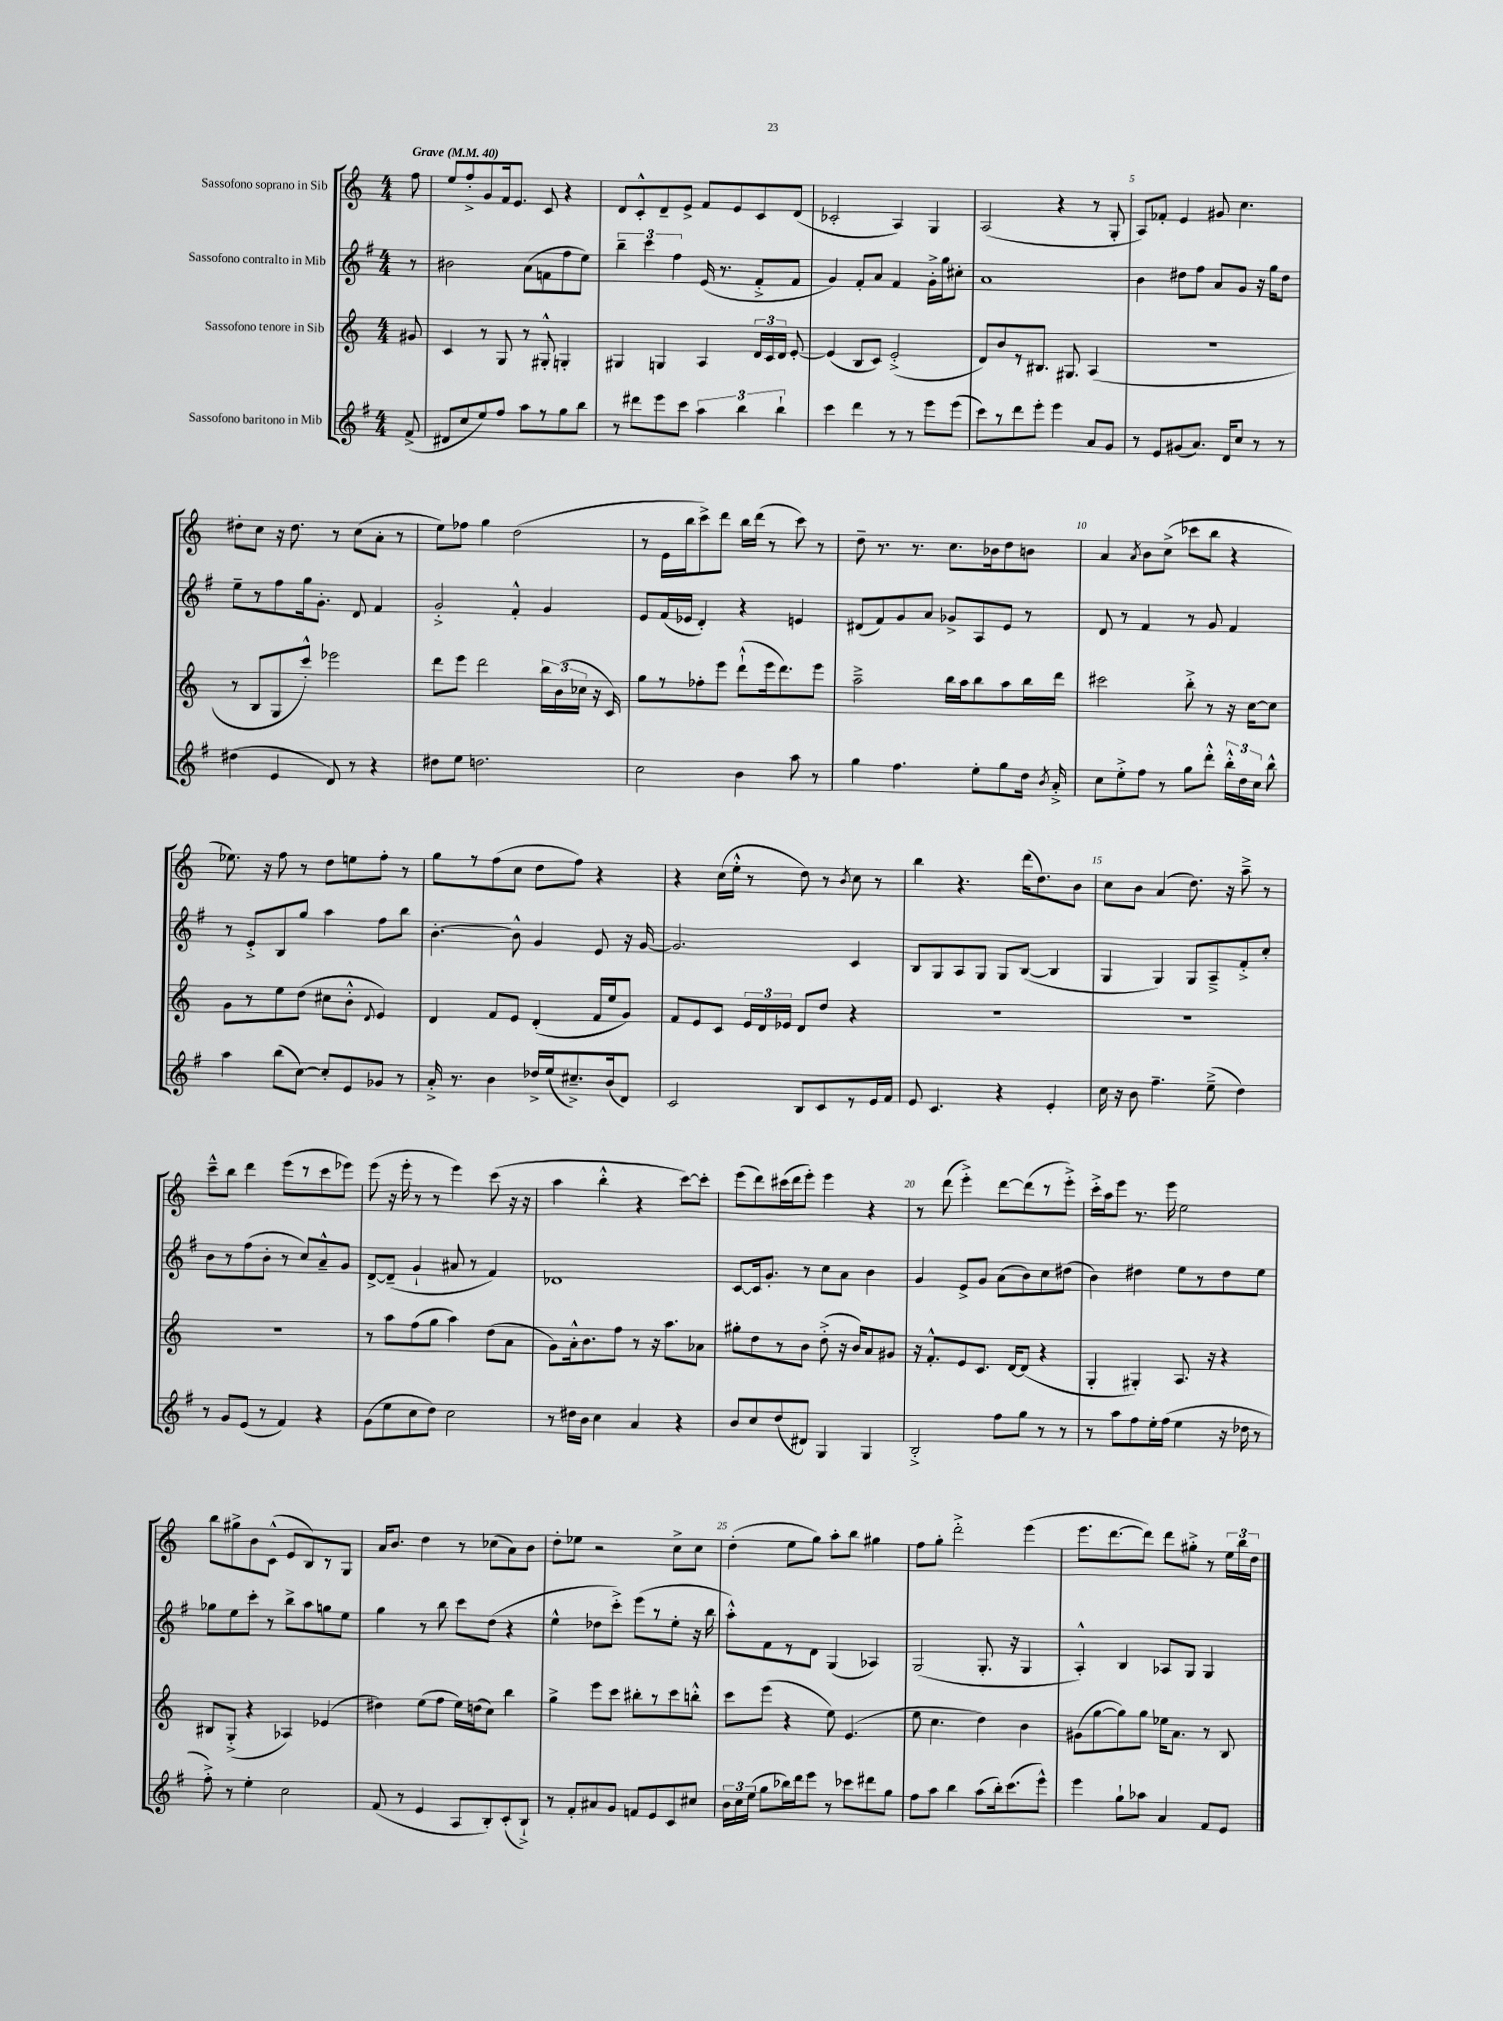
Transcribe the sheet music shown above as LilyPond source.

<<
\new StaffGroup <<
\new Staff = "s0" \with { instrumentName = "Sassofono soprano in Sib" } {
    \clef treble \key c \major \numericTimeSignature \time 4/4 \partial 8 \tempo "Grave" 4 = 40
    \autoBeamOff f''8 |
    e''8[ f''8-.-> g'8 f'16 e'8.] c'8 r4 |
    d'8[ c'8-.-^ d'8-- e'8]-> f'8[ e'8 c'8 d'8]( |
    ces'2-. a4) g4 |
    a2( r4 r8 g8-. |
    a8[) fes'8]-. e'4 gis'8 c''4. |
    dis''8[-. c''8] r16 dis''8. r8 c''8[( a'8]-. r8 |
    e''8[) fes''8] g''4 d''2( |
    r8 e'16[ b''16 c'''8->) d'''8] b''16[ d'''16]( r8 c'''8) r8 |
    d''8-- r8. r8. c''8.[ bes'16 d''8 b'8] |
    a'4 \acciaccatura { a'8 } b'8[ c''8]->( ces'''8[ b''8] r4 |
    ees''8.) r16 f''8 r8 d''8[ e''8 f''8]-. r8 |
    g''8[ r8 f''8( c''8] d''8[ f''8]) r4 |
    r4 c''16[( e''16]-.-^ r8 d''8) r8 \acciaccatura { b'8 } c''8 r8 |
    b''4 r4. d'''16[( d''8.) b'8] |
    c''8[ b'8] a'4( d''8.) r16 a''8---> r8 |
    c'''8[---^ b''8] d'''4 e'''8[( r8 c'''8 ees'''8]) |
    e'''8( r16 e'''16-. r8 r8 e'''4) c'''8( r16 r16 |
    a''4 b''4-.-^ r4 c'''8[~) c'''8]-. |
    e'''8[( d'''8) cis'''16( d'''16 e'''8]-.) e'''4 r4 |
    r8 d'''8( e'''4-.->) d'''8[~ d'''8( r8 e'''8]-.->) |
    c'''16[-.-> a''16 e'''8] r8. e'''16 e''2 |
    b''8[ gis''8-> b'8 c'8]-^( e'8[ b8) r8 g8] |
    a'16[ b'8.] d''4 r8 ces''8[( a'8) b'8] |
    d''8[-. ees''8] r2 c''8[-> c''8] |
    d''4-.( e''8[ g''8]) a''8[-. b''8] gis''4 |
    f''8[ g''8]-. d'''2-.-> e'''4( |
    e'''8.[ d'''8.~ d'''8]) d'''8[ gis''8]-.-> r8 \tuplet 3/2 { e''16[ b''16 d''16] } \bar "|." |
}
\new Staff = "s1" \with { instrumentName = "Sassofono contralto in Mib" } {
    \clef treble \key g \major \numericTimeSignature \time 4/4 \partial 8
    \autoBeamOff r8 |
    bis'2 a'8[( f'8 fis''8 e''8]) |
    \tuplet 3/2 { b''4-- c'''4 fis''4 } e'16( r8. fis'8[-.-> fis'8] |
    g'4) fis'8[-. a'8] fis'4 g'16[-.-> g''16 cis''8]-. |
    a'1 |
    b'4 dis''8[ fis''8] a'8[ g'8] r16 g''16[ dis''8] |
    e''8[-- r8 fis''8 g''16 g'8.]-. d'8 fis'4 |
    g'2-.-> fis'4-.-^ g'4 |
    e'8[ fis'16( ees'16] d'4-.) r4 e'4 |
    dis'8[( fis'8) g'8 a'8] ges'8[-> a8 e'8] r8 |
    d'8 r8 fis'4 r8 g'8 fis'4 |
    r8 e'8[-.-> b8 g''8] a''4 fis''8[ b''8] |
    b'4.~-. b'8-^ g'4 e'8 r16 g'16~ |
    g'2. c'4 |
    b8[ g8 a8 g8] g8[ b8]~( b4 |
    g4 g4) g8[ a8---> fis'8-.-> c''8]-. |
    b'8[ r8 fis''8( b'8]-. r8 c''8[) a'8---^ g'8] |
    d'8[~-> d'8]--( g'4-! ais'8 r8 fis'4) |
    des'1 |
    c'8[~ c'16 g'8.]-. r8 c''8[ a'8] b'4 |
    g'4 e'8[-> g'8] a'8[( b'8) c''8 dis''8]( |
    b'4) dis''4 e''8[ r8 dis''8 e''8] |
    ges''8[ e''8 c'''8]-. r8 b''8[-> a''8 g''8 e''8] |
    g''4 r8 b''8 c'''8[ d''8]( r4 |
    e''4-^ des''8[ c'''8]-.->) e'''8[( r8 e''8]-. r16 b''16 |
    a''8[-.-^) fis'8 r8 d'8] g4( aes4) |
    g2( g8.-. r16 g4 |
    a4-.-^) b4 aes8[ g8] g4 \bar "|." |
}
\new Staff = "s2" \with { instrumentName = "Sassofono tenore in Sib" } {
    \clef treble \key c \major \numericTimeSignature \time 4/4 \partial 8
    \autoBeamOff gis'8 |
    c'4 r8 g8 r8 gis8-.-^ g4-. |
    gis4 g4 a4 \tuplet 3/2 { d'16[ c'16 d'16] } e'8~-. |
    e'4( b8[ c'8]) e'2-.->( |
    d'8[) b'8 r8 bis8.] gis8. a4( |
    R1 |
    r8 b8[ g8 c'''8]-.-^) ees'''2 |
    d'''8[ e'''8] d'''2 \tuplet 3/2 { b''16[ b'16( ces''16] } r16 c'16) |
    g''8[ r8 fes''8-. e'''8] d'''8[-!-^( e'''16 d'''8.) e'''8] |
    a''2---> b''16[ a''16 b''8 a''8 b''16 d'''16] |
    cis'''2 b''8-.-> r8 r16 c''16[~ c''8] |
    g'8[ r8 e''8 d''8]( cis''8[ b'8]-.-^ \appoggiatura { d'8 } e'4) |
    d'4 f'8[ e'8] d'4-.( f'16[ e''16 g'8]) |
    f'8[ e'8 c'8] \tuplet 3/2 { e'16[ d'16 ees'16] } d'8[ d''8] r4 |
    R1 |
    R1 |
    R1 |
    r8 a''8[ f''8( g''8] a''4) d''8[( a'8] |
    g'8[) a'16-.-^ b'8. f''8] r8 r16 a''8.[ aes'8] |
    gis''8[-. d''8 r8 b'8] d''8-.->( r16 b'16[) a'8 gis'8] |
    r16 f'8.[-.-^ e'8 c'8.] d'16[~ d'8]( r4 |
    g4-. gis4-.) a8. r16 r4 |
    bis8[ g8]-.->( r4 aes4) ees'4( |
    dis''4) e''8[( f''8] e''16[) d''16( c''8]) b''4 |
    g''4-> e'''8[ c'''8] bis''8[-. r8 c'''8 b''8]-.-^ |
    c'''8[ e'''8]( r4 e''8) e'4.( |
    e''8 c''4. d''4) b'4 |
    gis'8[( g''8~ g''8) g''8] ees''16[ a'8.] r8 b8 \bar "|." |
}
\new Staff = "s3" \with { instrumentName = "Sassofono baritono in Mib" } {
    \clef treble \key g \major \numericTimeSignature \time 4/4 \partial 8
    \autoBeamOff fis'8->( |
    dis'8[ c''8 e''8) fis''8] a''8[ r8 g''8 b''8] |
    r8 dis'''8[ e'''8 c'''8] \tuplet 3/2 { a''4 b''4 b''4-! } |
    c'''4 d'''4 r8 r8 e'''8[ e'''8]( |
    c'''8[) r8 d'''8 e'''8]-. e'''4 a'8[ g'8] |
    r8 e'8[ gis'8( a'8.]) d'16[ c''8] r8 r8 |
    dis''4( e'4 d'8) r8 r4 |
    dis''8[ e''8] d''2. |
    c''2 b'4 a''8 r8 |
    g''4 fis''4. e''8[-. g''8 d''16] \acciaccatura { b'8 } a'16-.-> |
    c''8[ e''8-.-> fis''8] r8 g''8[ d'''8]-.-^ \tuplet 3/2 { b''16[-.-^ d''16 c''16] } b''8-^ |
    a''4 b''8[( c''8]~) c''8[-. e'8 ges'8] r8 |
    a'16-.-> r8. b'4 des''16[-> e''16( cis''8.--->) b'16( d'8]) |
    c'2 b8[ c'8 r8 e'16 fis'16] |
    e'8 c'4. r4 e'4-. |
    c''16 r16 b'8 fis''4.-- e''8--->( d''4) |
    r8 g'8[ e'8]( r8 fis'4) r4 |
    g'8[( e''8 c''8 d''8]) c''2 |
    r8 dis''16[ b'16] c''4 a'4 r4 |
    b'8[ c''8 d''8( dis'8]) g4 g4 |
    b2-.-> fis''8[ g''8] r8 r8 |
    r8 a''8[ fis''8 e''16-. fis''16]( e''4 r16 des''16 r8 |
    fis''8-.->) r8 e''4-. c''2 |
    fis'8( r8 e'4 a8[ b8-.) c'8-.( b8]-!->) |
    r8 fis'8[-. ais'8 g'8] f'8[ e'8 c'8 cis''8] |
    \tuplet 3/2 { b'16[ c''16 e''16]( } g''8[ bes''16) d'''16 e'''8] r8 ces'''8[ dis'''8 g''8] |
    fis''8[ a''8] b''4 a''8[( b''16-.) c'''8.( e'''8]-^) |
    e'''4 g''8[-! aes''8] a'4 fis'8[ e'8] \bar "|." |
}
>>
>>
\layout { \context { \Score \override BarNumber.break-visibility = ##(#f #t #t) barNumberVisibility = #(every-nth-bar-number-visible 5) } }
